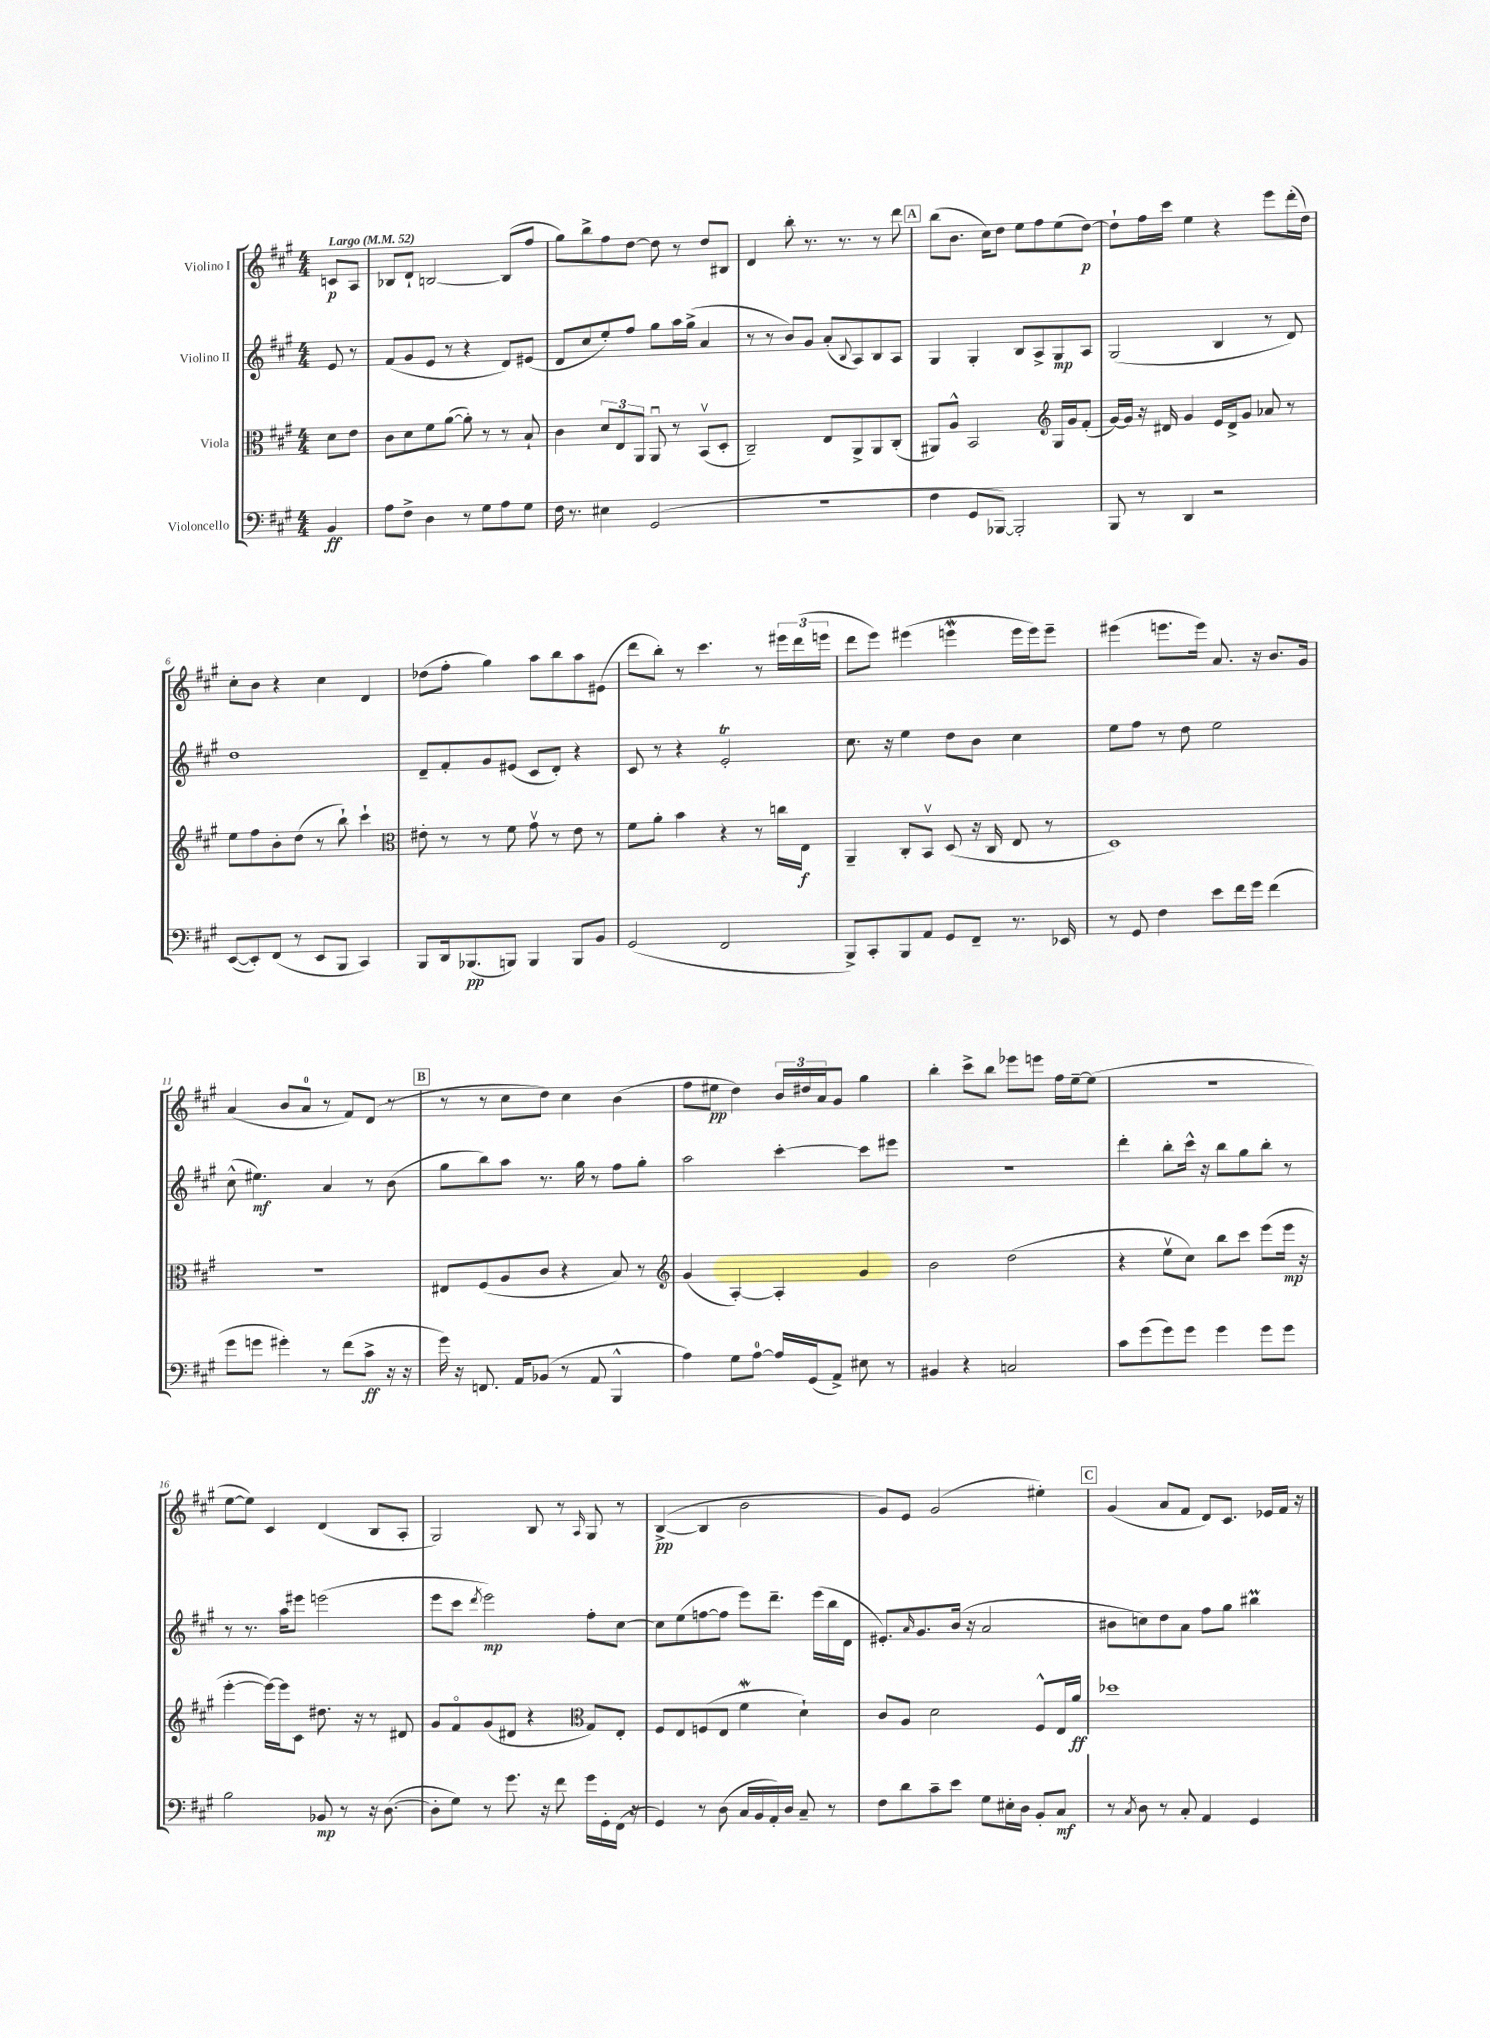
<<
\new StaffGroup <<
\new Staff = "s0" \with { instrumentName = "Violino I" } {
    \clef treble \key a \major \numericTimeSignature \time 4/4 \partial 4 \tempo "Largo" 4 = 52
    c'8\p a8 |
    bes8 d'8-! b2~ b8( fis''8 |
    gis''8) b''8-> fis''8 d''8~ d''8 r8 d''8 bis8 |
    d'4 b''8-. r8. r8. r8 d'''8 |
    \mark \markup { \box "A" } b''8( b'8. cis''16) d''8 e''8 fis''8 e''8( d''8~\p) |
    d''8-! fis''16 cis'''16 e''4 r4 e'''8 d'''16-.( d''16) |
    cis''8-. b'8 r4 cis''4 d'4 |
    des''8( fis''8-. gis''4) a''8 b''8 a''8 eis'8( |
    d'''8 b''8-.) r8 cis'''4. r8 \tuplet 3/2 { eis'''16 d'''16( e'''16 } |
    d'''8 e'''8) eis'''4( e'''4\mordent e'''16 e'''16) e'''8-- |
    eis'''4( e'''8. e'''16) a'8. r16 b'8. gis'16 |
    a'4( b'8 a'8-0 r8 fis'8) d'8( r8 |
    \mark \markup { \box "B" } r8 r8 cis''8 d''8) cis''4 b'4( |
    fis''8 eis''8\pp d''4) \tuplet 3/2 { b'16 dis''16 a'16 } gis'8 gis''4 |
    b''4-. cis'''8-> b''8 ees'''8 e'''8 fis''16 e''16~-- e''8( |
    R1 |
    e''8~ e''8) cis'4 d'4( b8 a8-. |
    gis2) b8 r8 \grace { a16 } gis8 r8 |
    b4~->\pp( b4 b'2 |
    gis'8) e'8 gis'2( eis''4-.) |
    \mark \markup { \box "C" } gis'4( a'8 fis'8 d'8) cis'8. ees'16 fis'16 r16 \bar "|." |
}
\new Staff = "s1" \with { instrumentName = "Violino II" } {
    \clef treble \key a \major \numericTimeSignature \time 4/4 \partial 4
    e'8 r8 |
    fis'8( gis'8 e'8 r8 r4 d'8) eis'8( |
    d'8 cis''8 e''8-.) fis''8 gis''8 a''16 gis''16->( a'4 |
    r8 r8 b'8) gis'8 a'8-.( \appoggiatura { b8 } a8) b8 a8 |
    \mark \markup { \box "A" } gis4 gis4-. b8 a8-> gis8\mp a8 |
    gis2( b4 r8 d'8) |
    d''1 |
    d'8-- fis'8-. gis'8 eis'8( cis'8 d'8-.) r4 |
    cis'8 r8 r4 e'2-.\trill |
    cis''8. r16 e''4 d''8 b'8 cis''4 |
    e''8 fis''8 r8 d''8 e''2 |
    cis''8-^( eis''4.\mf) a'4 r8 b'8( |
    \mark \markup { \box "B" } gis''8 b''8) a''8 r8. gis''16 r8 fis''8 gis''8-. |
    a''2 cis'''4~-. cis'''8 eis'''8 |
    R1 |
    d'''4-. b''8-. cis'''16-^ r16 b''8 gis''8 b''8-. r8 |
    r8 r8. a''16 eis'''8 e'''2( |
    e'''8 cis'''8 \acciaccatura { d'''8 } e'''2\mp) fis''8-. cis''8~ |
    cis''8 e''8( f''8~ f''8 e'''8) d'''8.-- e'''16( b''16 d'16 |
    eis'8.-.) \grace { a'16 } gis'8. b'16( r16 a'2 |
    \mark \markup { \box "C" } bis'8 c''8) d''8 a'8 fis''8 gis''8 bis''4\prall \bar "|." |
}
\new Staff = "s2" \with { instrumentName = "Viola" } {
    \clef alto \key a \major \numericTimeSignature \time 4/4 \partial 4
    d'8 e'8 |
    cis'8 d'8 fis'8 a'8~( a'8-.) r8 r8 b8-! |
    cis'4 \tuplet 3/2 { d'8 e8 a,8 } a,8\downbow r8 b,8\upbow( d8-. |
    cis2--) e8 a,8-> a,8 cis8-.( |
    \mark \markup { \box "A" } ais,8) a8-^ b,2 \clef treble gis16 gis'16 fis'8-.( |
    gis'16~) gis'16 r16 dis'16 gis'4 e'16 dis'16-> gis'8 aes'8 r8 |
    e''8 fis''8 b'8-. d''8( r8 b''8-!) cis'''4-! |
    \clef alto eis'8-. r8 r8 fis'8 gis'8\upbow r8 eis'8 r8 |
    fis'8 a'8-. b'4 r4 r8 c''16 e16\f |
    a,4-- cis8-. b,8\upbow d8( r16 cis16 e8 r8 |
    d1) |
    R1 |
    \mark \markup { \box "B" } eis8 fis8( a8 cis'8 r4 b8) r8 |
    \clef treble gis'4( a4~-.) a4-. gis'4 |
    b'2 d''2( |
    r4 e''8\upbow cis''8) b''8 cis'''8 e'''8( e'''16\mp r16 |
    e'''4~-. e'''16~) e'''16 cis'8 dis''8. r16 r8 dis'8 |
    gis'8 fis'8\flageolet gis'8( dis'8 r4 \clef alto gis8) e8-. |
    fis8 e8 f8( e8 fis'4\mordent d'4-!) |
    cis'8 a8 d'2 fis8-^ e16 a'16\ff |
    \mark \markup { \box "C" } des''1 \bar "|." |
}
\new Staff = "s3" \with { instrumentName = "Violoncello" } {
    \clef bass \key a \major \numericTimeSignature \time 4/4 \partial 4
    b,4\ff |
    a8 fis8-> d4 r8 gis8 a8 gis8 |
    fis16 r8. eis4 gis,2( |
    r1 |
    \mark \markup { \box "A" } fis4 gis,8 bes,,8~) bes,,2-. |
    b,,8 r8 d,4 r2 |
    e,8~( e,8-.) fis,8( r8 e,8 b,,8 cis,4) |
    b,,8 d,16 bes,,8.\pp( b,,8) b,,4 b,,8 b,8 |
    gis,2( fis,2 |
    b,,8->) cis,8-. b,,8 a,8 gis,8 fis,8-- r8. ees,16 |
    r8 gis,8 fis4 e'8 fis'16 gis'16 fis'4( |
    gis'8 g'8 gis'4-.) r8 fis'8( cis'8->\ff r16 r16 |
    \mark \markup { \box "B" } gis'16) r16 f,8. a,16 bes,8( r8 a,8 b,,4-^ |
    a4) gis8 a8-0~ a16 gis,16( a,8->) eis8 r8 |
    bis,4 r4 c2 |
    cis'8 gis'8( gis'8) gis'8 gis'4 gis'8 gis'8 |
    b2 bes,8\mp r8 r16 d8.~( |
    d8-. gis8) r8 gis'8. r16 fis'8 gis'16 gis,16-. fis,16( r16 |
    gis,4) r8 d8( cis16 b,16 a,16-.) d16 cis8-- r8 |
    fis8 d'8 cis'8-- e'8 gis8 eis16-. d16 b,8-. cis8\mf |
    \mark \markup { \box "C" } r8 \acciaccatura { cis8 } d8 r8 cis8-. a,4 gis,4 \bar "|." |
}
>>
>>
